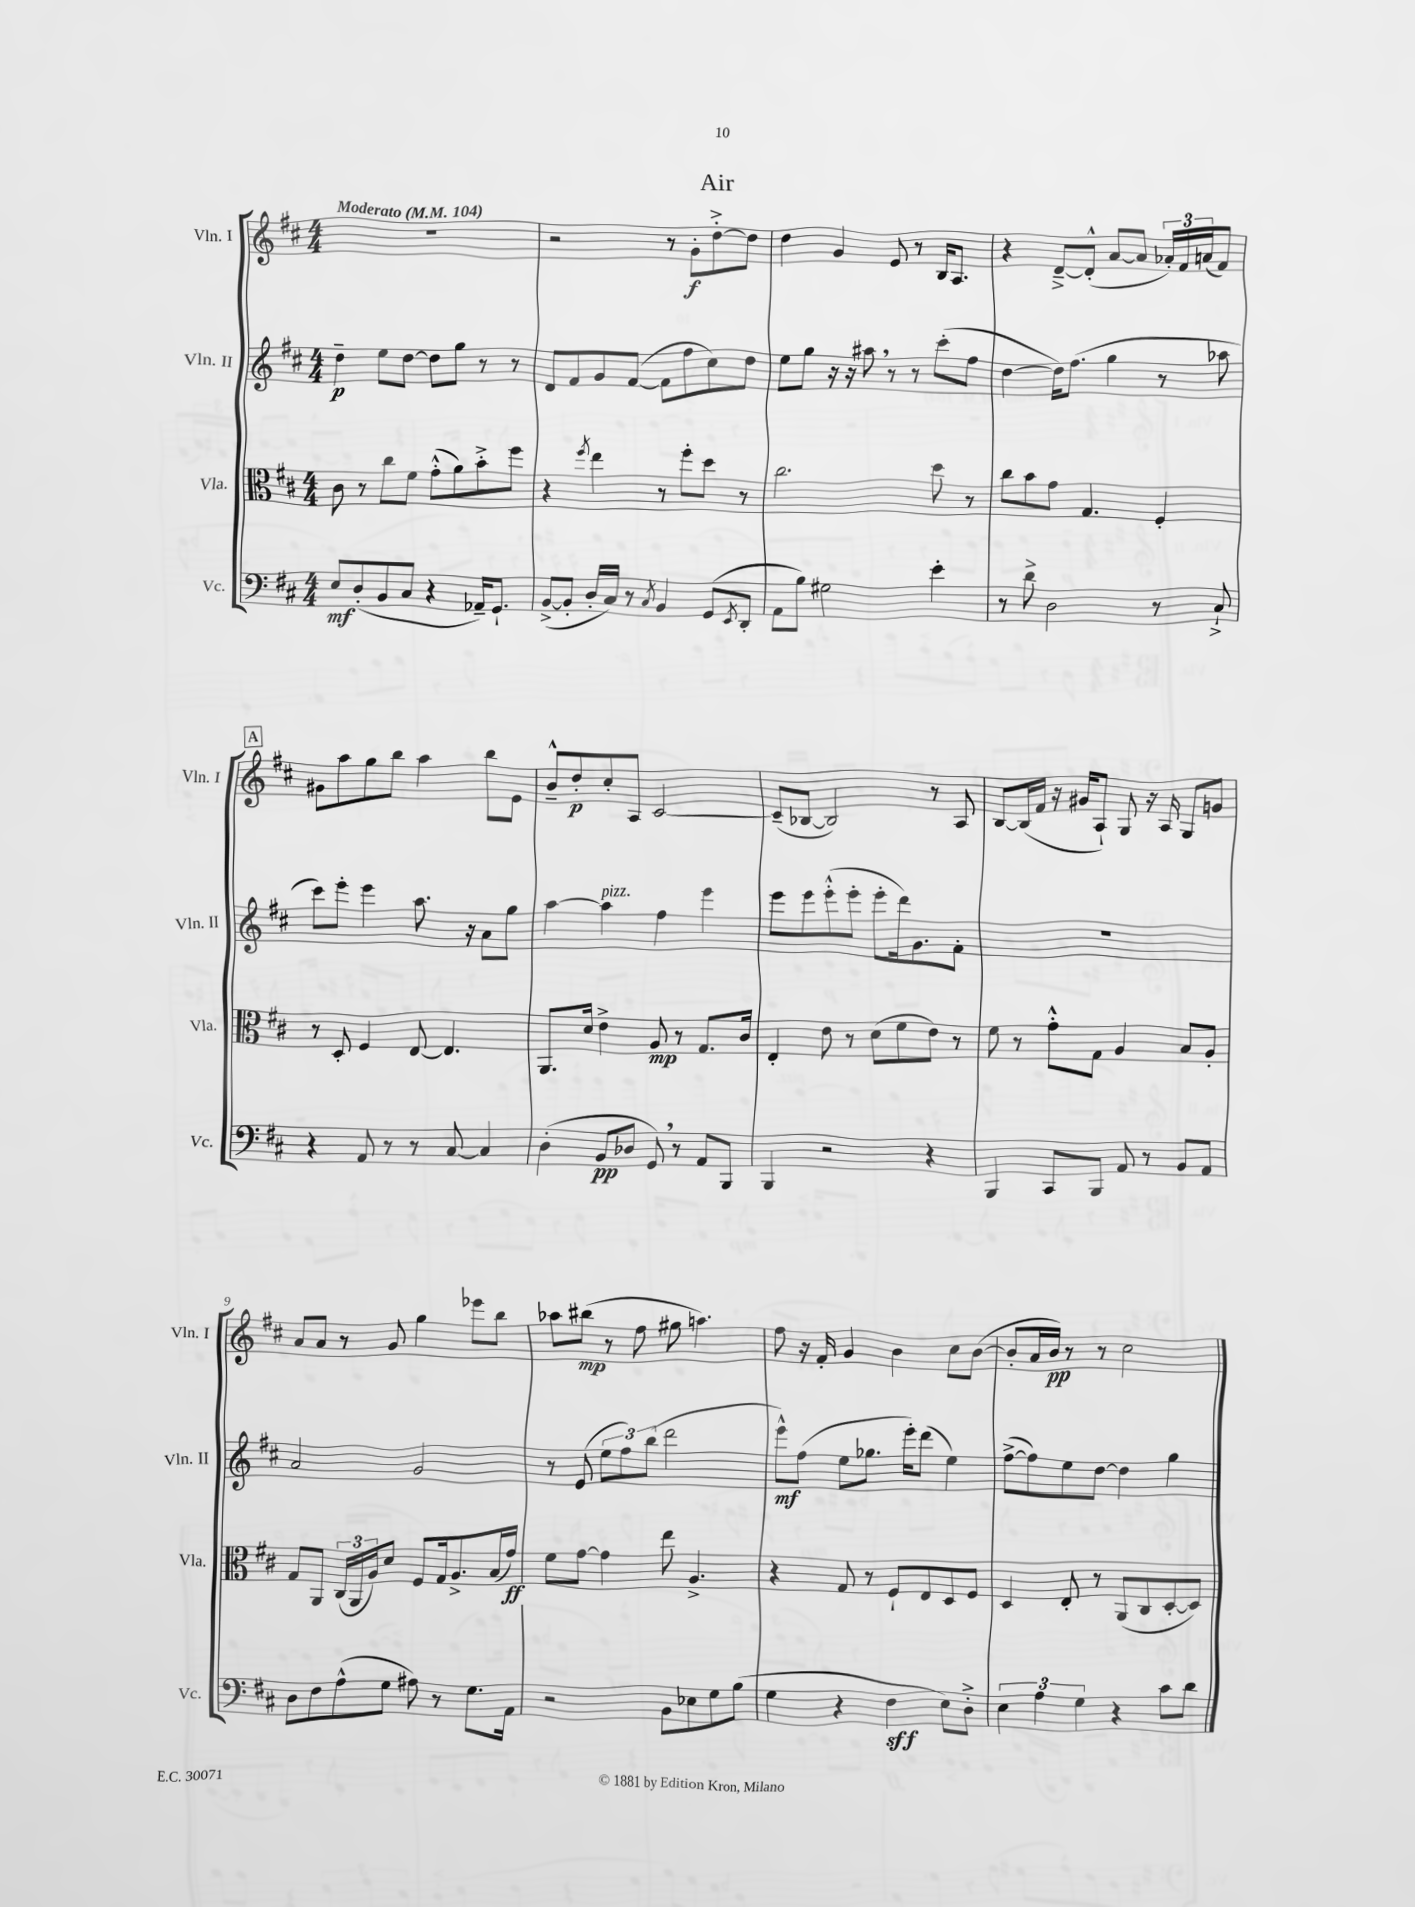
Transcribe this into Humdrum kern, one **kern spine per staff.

**kern	**kern	**kern	**kern
*staff4	*staff3	*staff2	*staff1
*clefF4	*clefC3	*clefG2	*clefG2
*k[f#c#]	*k[f#c#]	*k[f#c#]	*k[f#c#]
*M4/4	*M4/4	*M4/4	*M4/4
*MM104	*MM104	*MM104	*MM104
8E	8c#	4dd~	1r
(8D'	8r	.	.
8BB	8cc#	8ee	.
8C#	8f#	[8dd	.
4r	(8g'^^	8dd]	.
.	8a)	8gg	.
16AA-~)	8b'^	8r	.
8.GG`	.	.	.
.	8ff#	8r	.
=	=	=	=
([8BB^	4r	8d	2r
8BB']	.	8f#	.
.	8qff#	.	.
16D'	4ee	8g	.
16C#)	.	.	.
8r	.	([8f#	.
8qC#	.	.	.
4BB	8r	8f#]	8r
.	8ff#'	8ff#	8g'
(8GG	8dd	8cc#)	[8dd'^
8qEE	.	.	.
8DD'	8r	8dd	8dd]
=	=	=	=
8AA	2.cc#	8ee	4dd
8B)	.	8gg	.
2G#	.	16r	4g
.	.	16r	.
.	.	8aa#	.
.	.	8r	8e
.	.	8r	8r
4e'	8dd	(8ccc#'	16B
.	.	.	8.A
.	8r	8ff#	.
=	=	=	=
8r	8cc#	[4dd	4r
8d^	8b	.	.
2D	8g	16dd])	[8d~^
.	.	(8.ff#	.
.	4.G	.	(8d'^^]
.	.	4gg	[8a
.	.	.	8a]
8r	4F#'	8r	24a-')
.	.	.	24f#
.	.	.	(24a
8C#`^	.	8aa-	8f#)
=	=	=	=
4r	8r	8ccc#)	8g#
.	8D'	8eee'	8aa
8AA	4F#	4eee	8gg
8r	.	.	8bb
8r	[8E	8.aa	4aa
[8C#	4.E]	.	.
.	.	16r	.
4C#]	.	8a	8bb
.	.	8gg	8e
=	=	=	=
(4D'	8.AA	[4aa	8b~^^
.	.	.	8dd'
.	16d	.	.
8BB	4e^	4aa]	8cc#'
8D-	.	.	8A
8GG)	8A	4ff#	[2c#
8r	8r	.	.
8AA	8.G	4eee	.
8BBB	.	.	.
.	16c#	.	.
=	=	=	=
4BBB	4E'	8eee	(8c#~]
.	.	8eee	[8B-
2r	8e	(8eee'^^	2B-])
.	8r	8eee'	.
.	(8d	8eee'	.
.	8f#	16ddd)	.
.	.	8.g	.
4r	8e)	.	8r
.	8r	8f#'	8A
=	=	=	=
4BBB	8f#	1r	[8B
.	8r	.	(16B]
.	.	.	16f#
8CC#	8g'^^	.	16r
.	.	.	16g#
8BBB	8G	.	8A`)
8AA	4A	.	8G
8r	.	.	16r
.	.	.	16A
8BB	8B	.	8G
8AA	8A'	.	8g
=	=	=	=
8D	8G	2a	8a
8F#	8AA	.	8a
(8A^^	(24C#	.	8r
.	24AA	.	.
.	24A)	.	.
8G	8d	.	8g
8A#)	8F#	2g	4gg
8r	16G	.	.
.	8.A^	.	.
8.G	.	.	8eee-
.	(16B	.	8bb
16AA	16g)	.	.
=	=	=	=
2r	8f#	8r	8aa-
.	[8g	(8e	(8bb#
.	4g]	12ee	8r
.	.	12ff#)	.
.	.	.	8ff#
.	.	(12bb	.
8BB	8ee	2ddd	8gg#
8E-	4.A^	.	4.aa)
8G	.	.	.
(8B	.	.	.
=	=	=	=
4G	4r	8eee^^)	8ff#
.	.	(8ff#	16r
.	.	.	16f#'
4r	8G	8ee	4g
.	8r	8.gg-	.
4F#	8F#`	.	4b
.	.	16eee')	.
.	8E	(8ddd	.
8E)	8D	4ee)	8cc#
8D'^	8F#	.	([8b
=	=	=	=
6E	4D	([8ff#^	8b']
.	.	8ff#])	16a
6A	.	.	.
.	.	.	16b)
.	8E'	8ee	8r
6G	.	.	.
.	8r	[8dd	8r
4r	(8AA	4dd]	2cc#
.	8C#	.	.
8c#	[8D'	4gg	.
8d	8D])	.	.
==	==	==	==
*-	*-	*-	*-
